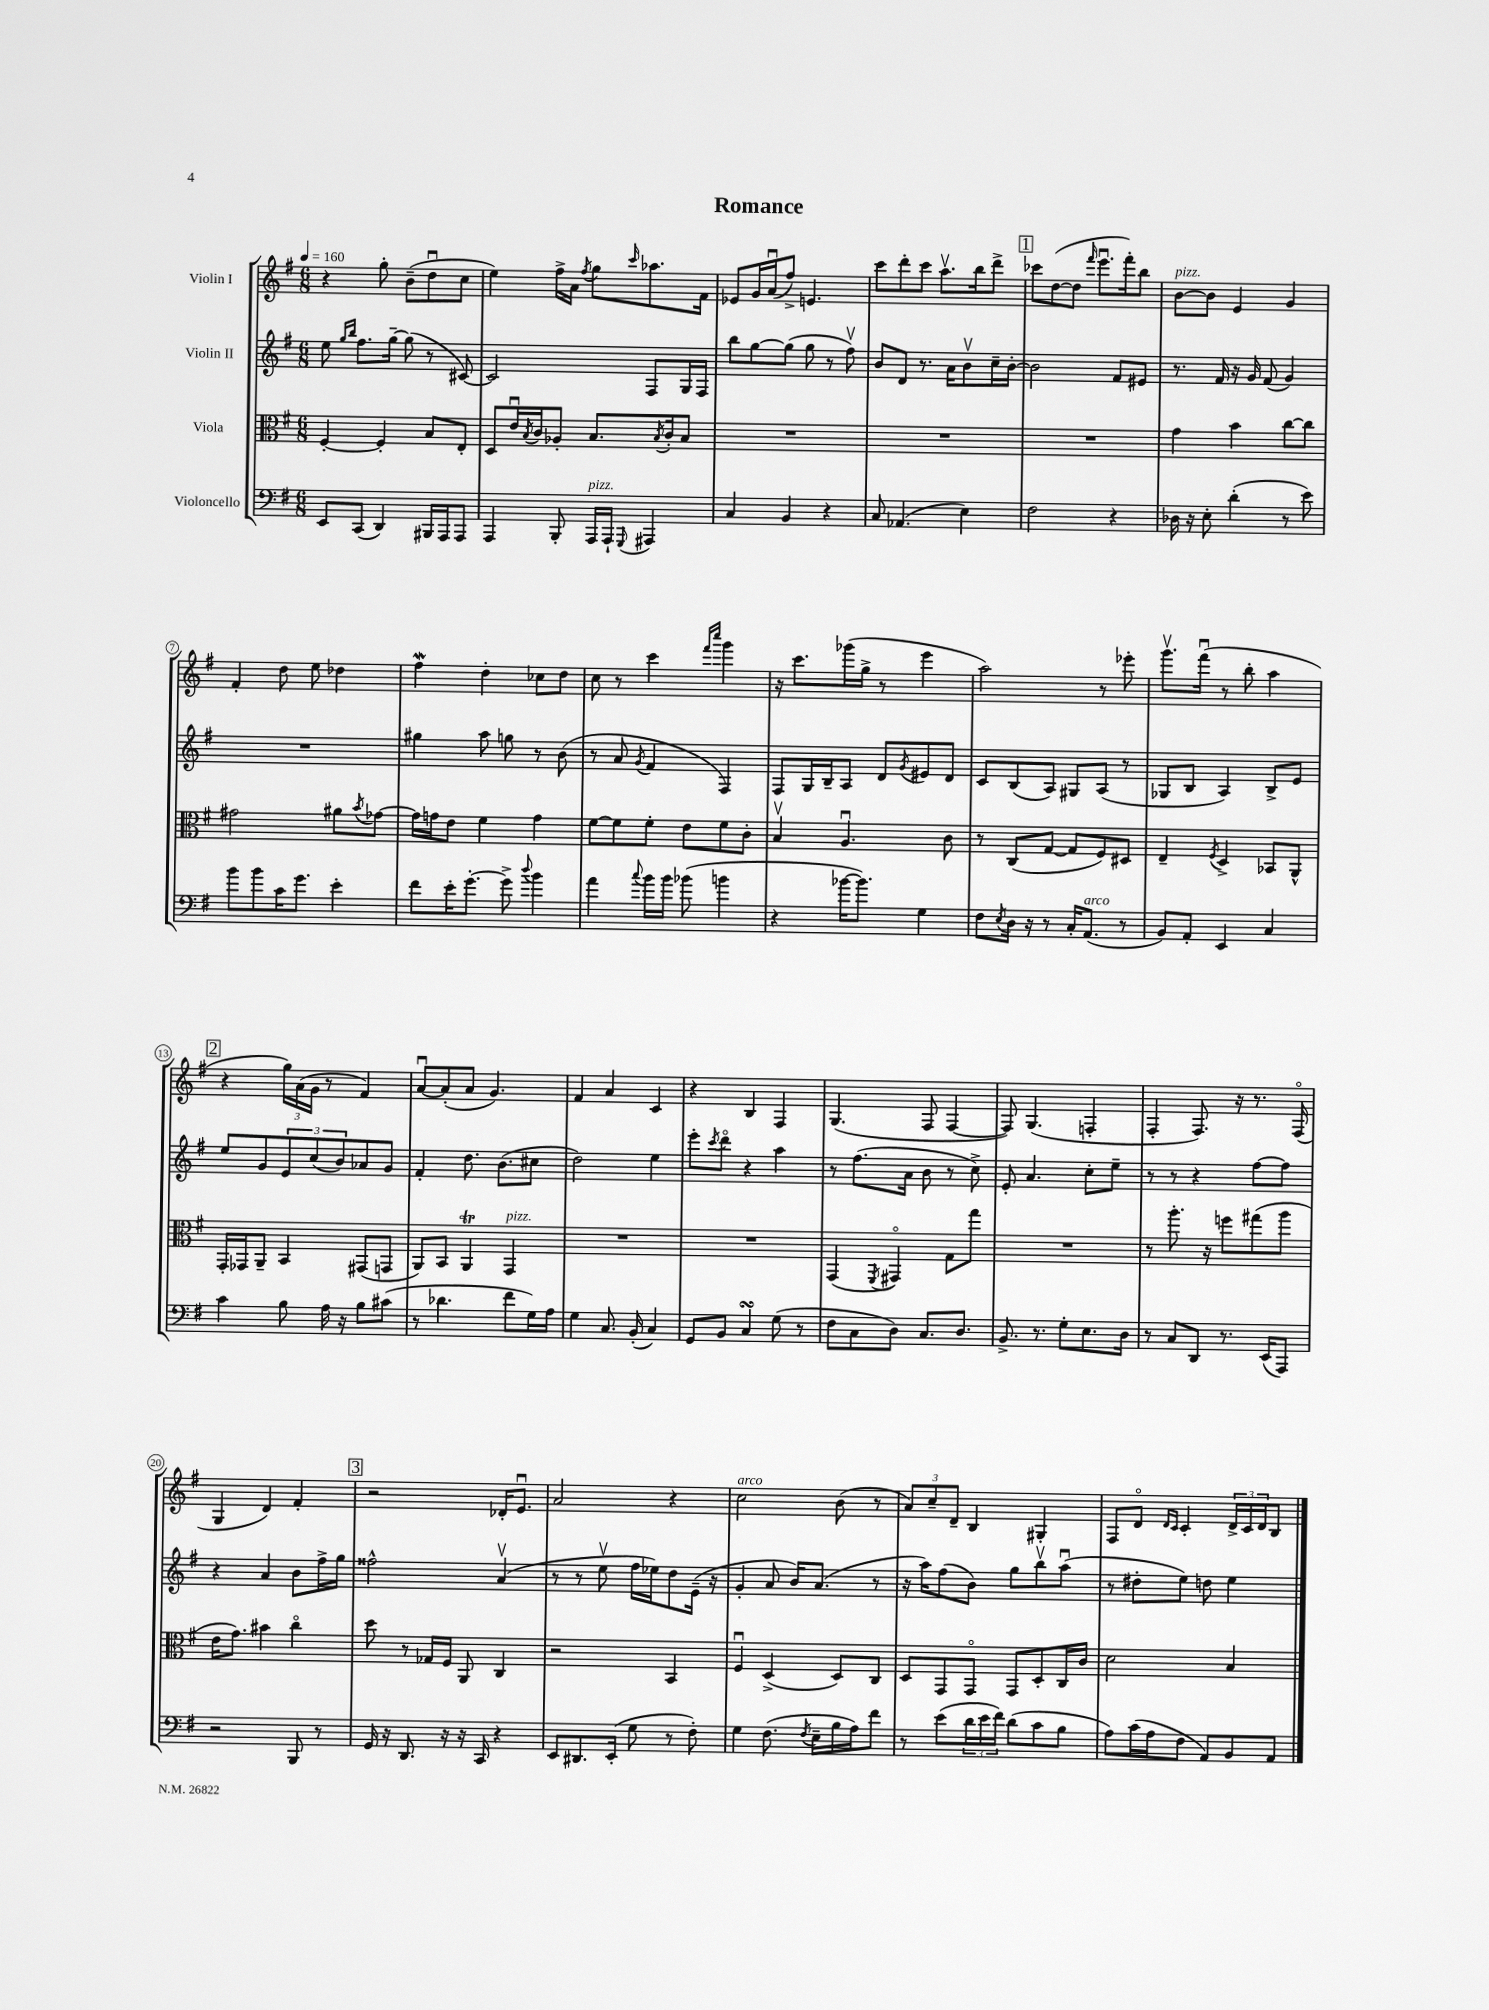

**kern	**kern	**kern	**kern
*part4	*part3	*part2	*part1
*staff4	*staff3	*staff2	*staff1
*I"Violoncello	*I"Viola	*I"Violin II	*I"Violin I
*clefF4	*clefC3	*clefG2	*clefG2
*k[f#]	*k[f#]	*k[f#]	*k[f#]
*M6/8	*M6/8	*M6/8	*M6/8
*MM160	*MM160	*MM160	*MM160
=1	=1	=1	=1
8EE/L	[4F#'/	8ee\	4r
.	.	16qqgg/LL	.
.	.	16qqbb/JJ	.
(8CC/J	.	8.ff#\L	.
4DD/)	4F#'/]	.	8gg'\
.	.	[16gg~\Jk	.
.	.	(8gg\]	(8b~\L
16BBB#X/LL	8B/L	8r	8ddu\
16AAA/J	.	.	.
8AAA/J	8E'/J	[8c#X/)	8cc\J
=2	=2	=2	=2
4AAA/	8D/L	2c#/]	4ee\)
.	16eu/L	.	.
.	8qB/	.	.
.	16c/J	.	.
8BBB'/	8A-X'/J	.	16ff#^\LL
.	.	.	16a\JJ
.	.	.	8qff#/
!LO:TX:a:i:t=pizz.	!	!	!
16AAA/LL	8.B/L	.	8gg\L
16AAA`/JJ	.	.	.
8qqGGG/	.	.	16qqccc/
4AAA#X/	.	8F#/L	8.aa-X\
.	8qB/	.	.
.	16c'/k	.	.
.	8B/J	16G/L	.
.	.	16F#/JJ	16f#\Jk
=3	=3	=3	=3
4C/	2.r	8bb\L	8e-X/L
.	.	[8gg\	16g/L
.	.	.	(16au/J
4BB/	.	(8gg\J]	8ff#^/J)
.	.	8gg\	4.en/
4r	.	8r	.
.	.	8ff#v\)	.
=4	=4	=4	=4
8C/	2.r	8b/L	8ccc\L
(4.AA-X/	.	8d/J	8ddd'\
.	.	8.r	8ccc\J
.	.	.	8.aav\L
.	.	16a\KL	.
4E\)	.	8bv\	.
.	.	.	16bb\k
.	.	16cc~\L	8ddd^\J
.	.	[16b'\JJ	.
!!LO:REH:place=s1:t=1
=5	=5	=5	=5
2F#\	2.r	2b\]	8ccc-X\L
.	.	.	([8dd\
.	.	.	8dd\J]
.	.	.	16qqfff#/
.	.	.	8.eeeu\L
4r	.	8f#/L	.
.	.	.	16fff#'\k)
.	.	8e#X/J	8bb\J
=6	=6	=6	=6
!	!	!	!LO:TX:a:i:t=pizz.
16D-X\	4g\	8.r	[8b\L
16r	.	.	.
8E'\	.	.	8b\J]
.	.	16f#/	.
(4d'\	4b\	16r	4e/
.	.	16g/	.
.	.	(8f#/	.
8r	[8cc\L	4g/)	4g/
8e\)	8cc\J]	.	.
!!LO:LB:g=z
=7	=7	=7	=7
8b\L	2g#X\	2.r	4f#'/
8b\	.	.	.
16c\K	.	.	8dd\
8.g\J	.	.	.
.	.	.	8ee\
4e'\	8a#X\L	.	4dd-X\
.	8qb/	.	.
.	[8g-X\J	.	.
=8	=8	=8	=8
8f#\L	16g-\LL]	4gg#X\	4ff#W\
.	16gn\J	.	.
16e'\K	8e\J	.	.
[8.g'\J	.	.	.
.	4f#\	8aa\	4dd'\
8g^\]	.	8ggn\	.
8qqdd/	.	.	.
4b\	4g\	8r	8cc-X\L
.	.	(8b\	8dd\J
=9	=9	=9	=9
4a\	[8f#\L	8r	8cc\
.	8f#\]	8a/	8r
8qqcc/	.	8qg/	.
16b\LL	8f#'\J	4f#/	4ccc\
16b\JJ	.	.	.
(8b-X\	8e\L	.	.
.	.	.	16qqfff#/LL
.	.	.	16qqcccc/JJ
4bn\	8f#\	4F#/)	4ggg\
.	8c'\J	.	.
=10	=10	=10	=10
4r	4Bv/	8F#/L	16r
.	.	.	8.ccc\L
.	.	16G/L	.
.	.	16B~/J	.
[16b-X\KL	4.Au/	8A/J	(16ggg-X\L
8.b-\J])	.	.	16gg^\JJ
.	.	8d/L	8r
.	.	8qg/	.
4G\	.	8e#X/	4eee\
.	8c\	8d/J	.
=11	=11	=11	=11
8F#\L	8r	8c/L	2aa\)
8qE/	.	.	.
16D\Jk	(8C/L	(8B/	.
16r	.	.	.
8r	[8G/J	8A/J)	.
16C'/KL	8G/L]	8G#X/L	.
!LO:TX:a:i:t=arco	!	!	!
(8.AA/J	.	.	.
.	8F#/)	(8A/J	8r
8r	8D#X/J	8r	8eee-X'\
=12	=12	=12	=12
8BB/L)	4E~/	8G-X/L	8.gggv\L
8AA'/J	.	8B/J	.
.	.	.	(16fff#u\Jk
.	8qF#/	.	.
4EE/	4D^/	4A/)	8r
.	.	.	8bb'\
4C/	8BB-X/L	8B^/L	4aa\
.	8AA^^/J	8e/J	.
!!LO:LB:g=z
!!LO:REH:place=s1:t=2
=13	=13	=13	=13
4c\	16GG'/LL	8ee/L	4r
.	16GG-X/J	.	.
.	8AA~/J	8g/	.
8B\	4BB/	12e/	24gg\LL)
.	.	.	(24a\
.	.	(12cc/	24g\JJ
16A\	.	.	8r
.	.	12b/)	.
16r	.	.	.
8B\L	(8GG#X/L	8a-X/	4f#/)
(8c#X\J	8GGn/J	8g/J	.
=14	=14	=14	=14
8r	8AA/L)	4f#'/	[8au/L
4.d-X\	8BB/J	.	(8a'/]
.	4AAT/	8.dd\	8a/J
.	.	.	4.g/)
.	.	(8.b\L	.
!	!LO:TX:a:i:t=pizz.	!	!
8f#\L	4GG/	.	.
16G\L)	.	8cc#X\J	.
16A\JJ	.	.	.
=15	=15	=15	=15
4G\	2.r	2dd\)	4f#/
8.C/	.	.	4a/
(16BB'/	.	.	.
4C/)	.	4ee\	4c/
=16	=16	=16	=16
8GG/L	2.r	8eee'\L	4r
.	.	8qccc/	.
8BB/J	.	8ddd\J	.
4CsSSs/	.	4r	4B/
(8G\	.	4aa\	4F#/
8r	.	.	.
=17	=17	=17	=17
8F#\L	(4GG/	8r	(4.G/
8C\	.	(8.ff#\L	.
.	8qFF#/	.	.
8D\J)	4GG#X/)	.	.
.	.	16a\Jk	.
8.C/L	.	8b\	8F#/
.	8G\L	8r	[4F#/
8.D/J	.	.	.
.	8gg\J	8cc^\)	.
=18	=18	=18	=18
8.BB^/	2.r	8e'/	8F#/])
.	.	4.a/	(4.G/
8.r	.	.	.
8G'\L	.	.	.
8.E\	.	8cc'\L	4Fn'/
.	.	8ee~\J	.
16D\Jk	.	.	.
=19	=19	=19	=19
8r	8r	8r	4F#'/
8C/L	8.aa'\	8r	.
8DD/J	.	4r	8.F#/)
.	16r	.	.
8.r	8ffn\L	.	.
.	.	.	16r
.	(8gg#X\	[8ff#\L	8.r
(16EE/KL	.	.	.
8AAA/J)	8aa\J	8ff#\J]	.
.	.	.	(16F#/
!!LO:LB:g=z
=20	=20	=20	=20
2r	16e\KL	4r	4G/
.	8.g\J)	.	.
.	4b#X\	4a/	4d/)
8BBB/	4cc\	8b\L	4f#'/
8r	.	16ff#^\L	.
.	.	16gg\JJ	.
!!LO:REH:place=s1:t=3
=21	=21	=21	=21
16GG/	8dd\	2ff##X^^\	2r
16r	.	.	.
8.DD/	8r	.	.
.	16G-X/LL	.	.
16r	16F#/JJ	.	.
16r	8AA/	.	.
16CC/	.	.	.
4r	4C/	(4av/	16d-X'/KL
.	.	.	8.eu/J
=22	=22	=22	=22
8EE/L	2r	8r	2a/
8.DD#X/	.	8r	.
.	.	8eev\	.
(16EE'/Jk	.	.	.
8G\	.	16ff#\LL	.
.	.	16ee-X\J)	.
8r	4BB/	8dd\	4r
8F#'\)	.	(16e~\Jk	.
.	.	16r	.
=23	=23	=23	=23
!	!	!	!LO:TX:a:i:t=arco
4G\	4F#u/	4g'/	2cc\
(8.F#\	(4D^/	8a/	.
.	.	16b/KL)	.
8qF#/	.	.	.
16E~\LL	.	(8.a/J	.
16B\	8D/L)	.	(8b\
16A\J)	.	.	.
8f#\J	8C/J	8r	8r
=24	=24	=24	=24
8r	8D/L	16r	12a/L)
.	.	16aa\KL)	.
.	.	.	12cc~/
(8e\L	8GG/	(8ff#\	.
.	.	.	12d~/J
24d\L	8GG/J	8b\J)	4B/
24e\	.	.	.
24f#\JJ)	.	.	.
(8d\L	8GG/L	8gg\L	.
8c\	8D'/	8bbv\	4G#X'/
8B\J	16C/L	(8aau\J	.
.	16c/JJ	.	.
=25	=25	=25	=25
8A\L)	2d\	8r	8F#/L
(16c\L	.	8dd#X'\L	8d/J
16A\J	.	.	.
.	.	.	16qqd/LL
.	.	.	16qqc/JJ
8F#\J	.	8ee\J)	4c'/
8AA/L)	.	8ddn\	.
8BB/	4B/	4ee\	24d^/LL
.	.	.	24c/
.	.	.	24d/J
8AA/J	.	.	8B/J
==	==	==	==
*-	*-	*-	*-
